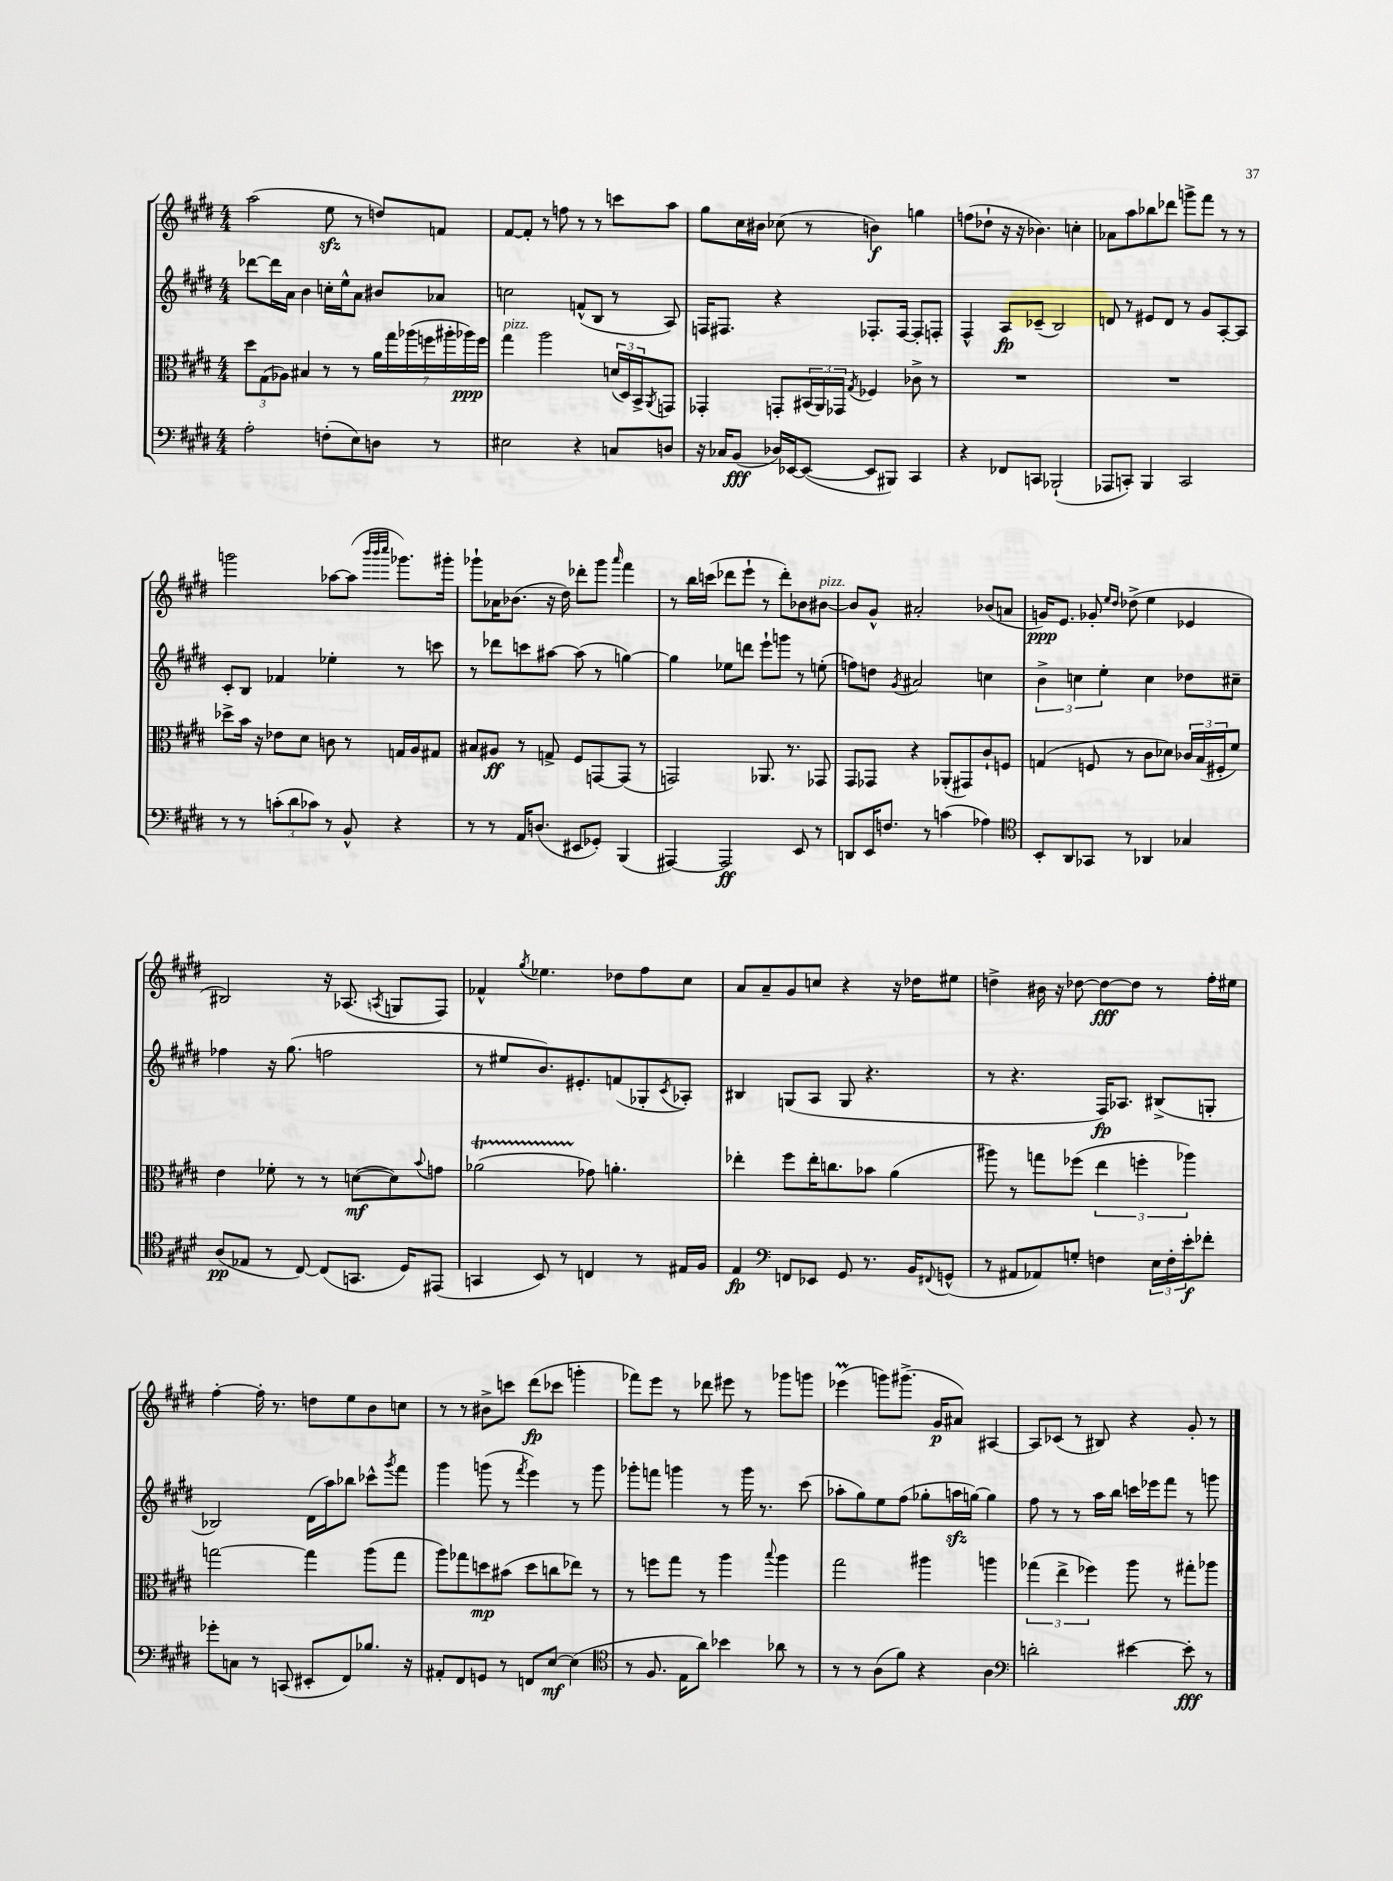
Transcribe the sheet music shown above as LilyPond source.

<<
\new StaffGroup <<
\new Staff = "s0" {
    \clef treble \key e \major \numericTimeSignature \time 4/4
    a''2( e''8\sfz r8 d''8) f'8 |
    fis'8~ fis'8-. r8 f''8 r8 r8 c'''8 a''8 |
    gis''8 cis''16 bis'16 ces''8( r8 b'4\f) g''4 |
    f''8( des''8-! r16 r16 bes'4.) c''4-. |
    aes'8 a''8 bes''8 des'''8 g'''8-> fis'''8 r8 r8 |
    g'''2 aes''8~ aes''8( \grace { b'''32 b'''32 cis''''32 } ges'''8.) gis'''16-. |
    ges'''8-! aes'16 bes'8.( r16 dis''16) des'''8-. ges'''8 \grace { a'''16 } fis'''4 |
    r8 b''16 c'''16( des'''8 e'''8-! r8 des'''8-.) bes'8 bis'8~^\markup { \italic "pizz." } |
    bis'8 gis'8-^ ais'2-. bes'8( a'8 |
    g'16\ppp) e'8. ges'8-. \grace { e''16 dis''16 } des''8->( e''4 ees'4 |
    bis2) r16 aes8.( \acciaccatura { a8 } g8 fis8) |
    fes'4-^ \acciaccatura { gis''8 } ees''4. des''8 fis''8 cis''8 |
    a'8 a'8-- gis'8 c''8 r4 r16 des''16 eis''8 |
    d''4-> bis'16 r16 des''8~ des''8~\fff des''8 r8 fis''16-. eis''16 |
    fis''4~-. fis''16-. r8. d''8 e''8 b'8 c''8 |
    r8 r8 bis'8-> c'''8 dis'''8\fp( ces'''8 g'''4-. |
    fes'''8) e'''8 r8 des'''8 eis'''8 r8 ges'''8 g'''8 |
    ees'''4\prall( g'''8) gis'''8.->( gis'16\p ais'8) ais4~ |
    ais8 ces'8( r8 bis8) r4 gis'8-. r8 \bar "|." |
}
\new Staff = "s1" {
    \clef treble \key e \major \numericTimeSignature \time 4/4
    des'''8~ des'''16 a'16 b'4 c''16-. e''16-^ a'8 bis'8 aes'8 |
    c''2 f'8-^( b8 r8 a8) |
    f16 fis8. r4 fes8.-. fes16~ fes8-. f8-. |
    fis4-^ a8\fp ces'8--( b2) |
    d'8 r8 eis'8 d'8 r8 gis'8 a8~-. a8 |
    cis'8-. b8 fes'4 ees''4-. r8 c'''8 |
    r8 des'''8 c'''8 ais''8~ ais''8( r8 g''4~) |
    g''4 ees''8 d'''8 e'''8-! g'''8 r8 e''8-.( |
    f''8) d''8 \acciaccatura { gis'8 } ais'2 c''4 |
    \tuplet 3/2 { b'4-> c''4 e''4-. } c''4 des''8 cis''8-- |
    fes''4 r16 gis''8.( f''2 |
    r8 eis''8 b'8.) eis'8.-. f'8( ges8-. \acciaccatura { cis'8 } aes8-.) |
    bis4 g8( a8 g8 r4. |
    r8 r4. fis16\fp) aes8. bis8->( g8-. |
    bes2) dis'16( a''16) bes''8 ces'''8-^ \acciaccatura { gis'''8 } fis'''8 |
    gis'''4 g'''8( r8 \acciaccatura { fis'''8 } e'''4) r8 g'''8 |
    ges'''8-. f'''8 g'''4 r8 g'''16 r8. cis'''8( |
    aes''8-. gis''8) e''8 fis''8( ges''8-. a''16\sfz g''16~) g''4 |
    fis''8 r8 r8 a''16 b''16 c'''16 ees'''16 fis'''8 r8 g'''8 \bar "|." |
}
\new Staff = "s2" {
    \clef alto \key e \major \numericTimeSignature \time 4/4
    \tuplet 3/2 { dis''8 gis8( aes8) } bis4 r8 r8 \tuplet 7/4 { a'16 gis''16 aes''16( f''16 ais''16-. aes''16\ppp) f''16 } |
    gis''4^\markup { \italic "pizz." } a''2 \tuplet 3/2 { d'16( dis16) b,16-> } \acciaccatura { a,8 } g,8 |
    ges,4-. g,8-. \tuplet 3/2 { bis,16( a,16) ges,16 } \acciaccatura { gis8 } fes4 ces'8-> r8 |
    R1 |
    R1 |
    des''8-> b'16 r16 ees'8 dis'8 c'8 r8 g16 a16 gis8 |
    bis8 ais8\ff r8 g8-> fis8 g,8~ g,8( r8 |
    g,2) aes,8. r8. ges,8 |
    gis,8 ges,8 r4 aes,8-.( gis,8) cis'8-! f8 |
    g4( f8 r8 cis'8 des'8) \tuplet 3/2 { ces'16 b16( fis16-. } fis'8) |
    e'4 fes'8-. r8 r8 d'8~\mf( d'8) \appoggiatura { b'8 } g'8 |
    aes'2\startTrillSpan( ges'8\stopTrillSpan) a'4.-. |
    ees''4-. fis''8 ees''16-. c''8. bes'8 a'4( |
    ais''8) r8 g''8 fes''8( \tuplet 3/2 { e''4 f''4-. aes''4) } |
    g''2~ g''4 a''8( g''8 |
    a''8) ges''8 d''8\mp bis'8( d''8 c''8 ees''8) r8 |
    r8 f''8 gis''8 r8 a''4 \appoggiatura { b''8 } a''4 |
    gis''2 ais''4 a''4 |
    \tuplet 3/2 { ges''4( e''4-> fes''4) } a''8 r8 gis''8-. aes''8 \bar "|." |
}
\new Staff = "s3" {
    \clef bass \key e \major \numericTimeSignature \time 4/4
    a2-. f8-.( e8) d8 r8 |
    eis2 r4 c8 d8 |
    r16 ces16 b,8\fff( des16) ees,16~ ees,8~( ees,8 bis,,8) cis,4 |
    r4 fes,8 c,8 bes,,2-!( |
    aes,,8 c,8-.) b,,4 c,2 |
    r8 r8 \tuplet 3/2 { c'8-.( dis'8 ces'8) } r8 b,8-^ r4 |
    r8 r8 a,16 d8.( eis,8 ges,8-.) b,,4( |
    ais,,4~) ais,,2\ff e,8 r8 |
    d,8 e,16 f8. r8 c'4( aes4) |
    \clef tenor b,8-. a,8 ges,8 r8 aes,4 ges4 |
    a8\pp( ees8 r8 cis8~) cis8( g,8. dis16) eis,8( |
    g,4 b,8) r8 c4 r8 eis16 fis16 |
    e4\fp \clef bass f,8 ees,8 gis,8 r8. b,16 \appoggiatura { fis,8 } g,8-^( |
    r8 ais,8 aes,8) g8-. f4 \tuplet 3/2 { e16 f16-. e'16-.\f } fes'8-. |
    ges'8-. c8 r8 c,8( eis,8-. fis,8) bes8. r16 |
    ais,8-. fis,8 g,8 r8 f,8 e8~\mf e4( |
    \clef tenor r8 fis8. e16 a'8) bes'4 aes'8 r8 |
    r8 r8 a8( fis'8) r4 a4 |
    \clef bass d'2-. eis'4~ eis'8-.\fff r8 \bar "|." |
}
>>
>>
\layout { \context { \Score \remove "Bar_number_engraver" } }
